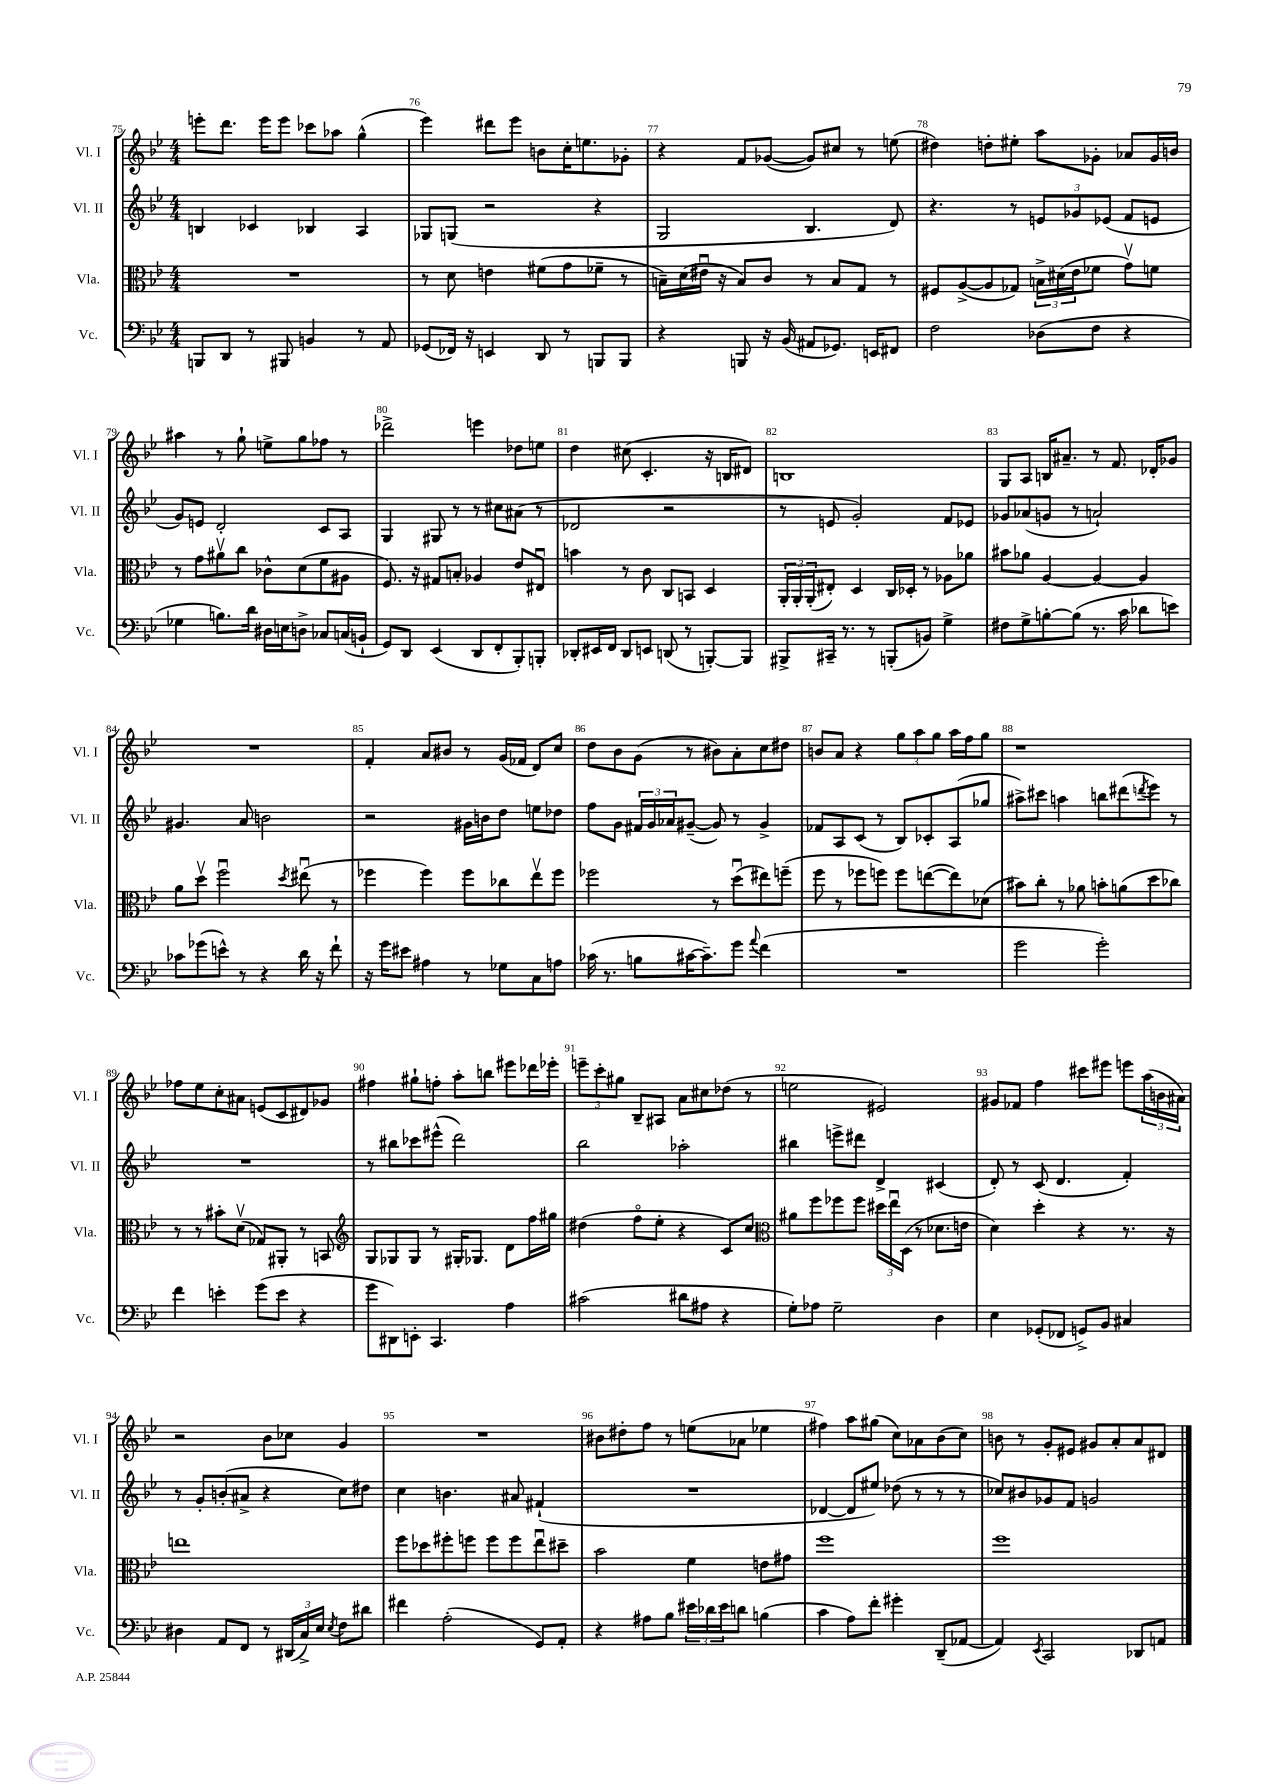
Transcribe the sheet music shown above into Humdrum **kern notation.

**kern	**kern	**kern	**kern
*staff4	*staff3	*staff2	*staff1
*clefF4	*clefC3	*clefG2	*clefG2
*k[b-e-]	*k[b-e-]	*k[b-e-]	*k[b-e-]
*M4/4	*M4/4	*M4/4	*M4/4
8BBB/L	1r	4B/	8eee'\L
8DD/J	.	.	8.ddd\J
8r	.	4c-/	.
.	.	.	16eee\LK
8BBB#/	.	.	8eee\J
4BB/	.	4B-/	8ccc-\L
.	.	.	8aa-\J
8r	.	4A/	(4gg^^\
8AA/	.	.	.
=	=	=	=
(8GG-/L	8r	8G-/L	4eee-\)
16FF-/Jk)	8d\	(8G/J	.
16r	.	.	.
4EE/	4e\	2r	8ddd#\L
.	.	.	8eee-\J
8DD/	(8f#\L	.	8b\L
8r	8g\	.	16cc'\K
.	.	.	8.ee\
8BBB/L	8f-~\J	4r	.
8BBB/J	8r	.	8g-'\J
=	=	=	=
4r	16B~\LL)	2G/	4r
.	(16d\	.	.
.	16e#u\JJ	.	.
.	16r	.	.
8BBB/	8B/L)	.	8f/L
16r	8c/J	.	([8g-/J
(16BB-/	.	.	.
8AA#/L	8r	4.B-/	8g-/]L)
8.GG-/J)	8B/L	.	8cc#/J
.	8G/J	.	8r
16EE/LK	.	.	.
8FF#/J	8r	8d/)	(8ee\
=	=	=	=
2F\	8F#/L	4.r	4dd#\)
.	([8A^/	.	.
.	8A/]	.	8dd'\L
.	8G-/J)	8r	8ee#'\J
(8D-\L	24B^\LL	12e/L	8aa\L
.	(24d#\	.	.
.	24e-\J	12g-/	.
8F\J	8f-\J	.	8g-'\J
.	.	(12e-/J	.
4r	8gv\L)	8f/L	8a-/L
.	8f\J	8e/J	16g-/L
.	.	.	16b/JJ
=	=	=	=
4G-\	8r	8g/L)	4aa#\
.	8g\L	8e/J	.
8.B\L)	8a#v\	2d'/	8r
.	8cc\J	.	8gg`\
16d\Jk	.	.	.
16D#\LL	8c-^^\L	.	8ee^\L
16E\J	.	.	.
8D^\J	(8d\	.	8gg\
8C-/L	8f\	8c/L	8ff-\J
(16C/L	8A#\J	8A/J	8r
16BB`/JJ	.	.	.
=	=	=	=
8GG/L)	8.F/)	4G/	2ddd-^\
8DD/J	.	.	.
.	16r	.	.
(4EE-/	8G#/L	8G#/	.
.	8B'/J	8r	.
8DD/L	4A-/	8r	4eee\
8FF'/	.	8cc#\L	.
8BBB-'/)	8e-/L	(8a#\J	8dd-\L
8BBB'/J	8E#u/J	8r	8ee\J
=	=	=	=
8DD-'/L	4b\	2d-/	4dd\
16EE#/L	.	.	.
16FF/JJ	.	.	.
8DD-/L	8r	.	(8cc#\
8EE/J	8c\	.	4.c'/
(8DD/	8C/L	2r	.
8r	8BB/J	.	.
[8BBB'/L)	4D/	.	16r
.	.	.	16B/LK
8BBB/]J	.	.	8d#/J)
=	=	=	=
8BBB#^/L	24AA'/LL	8r	1B
.	24AA'/	.	.
.	(24AA'/J	.	.
16CC#~/Jk	8E#'/J)	8e/	.
8.r	.	.	.
.	4D/	2g'/)	.
8r	.	.	.
(8BBB'/L	16C/LL	.	.
.	16D-'/JJ	.	.
8BB/J)	8r	.	.
4G^\	8A-\L	8f/L	.
.	8a-\J	8e-/J	.
=	=	=	=
8F#\L	8b#\L	8g-/L	8G/L
8G^\	8a-\J	(8a-/	8A/J
[8B'\	[4A/	8g/J	16B/LK
.	.	.	8.a#~/J
(8B\]J	.	8r	.
8.r	4A/_	2a`/)	8r
.	.	.	8.f/
16c\	.	.	.
8d-\L	4A/]	.	.
.	.	.	16d-'/LK
8e\J)	.	.	8g-/J
=	=	=	=
8c-\L	8a\L	4.g#/	1r
(8g-\	8ddv\J	.	.
8e^^\J)	2ffu\	.	.
8r	.	8a/	.
4r	.	2b\	.
.	8qdd/	.	.
16d\	(8ee#u\	.	.
16r	.	.	.
8f`\	8r	.	.
=	=	=	=
16r	4ff-\	2r	4f'/
16g\LK	.	.	.
8e#\J	.	.	.
4A#\	4ff-\)	.	8a/L
.	.	.	8b#/J
8r	8ff-\L	16g#\LL	8r
.	.	16b\J	.
8G-\L	8cc-\	8dd\J	(16g/LL
.	.	.	16f-/JJ
8C\	8ee-v\	8ee\L	8d/L)
8A\J	8ff-\J	8dd-\J	8cc/J
=	=	=	=
(16c-\	2ff-\	8ff\L	8dd\L
8.r	.	.	.
.	.	8g\J	8b-\
8B\L	.	24f#/LL	(8g\J
.	.	24g/	.
.	.	24a-/J	.
[16c#\K	.	([8g#~/J	8r
8.c#~\])	.	.	.
.	8r	8g#/])	8b#\L)
8g\J	(8ddu\L	8r	8a'\
8qqa/	.	.	.
(4f\	8ee#\)	4g#^/	8cc\
.	(8ff~\J	.	8dd#\J
=	=	=	=
1r	8ff\	8f-/L	8b/L
.	8r	8A/	8a/J
.	8ff-\L	(8c/J	4r
.	8ff\J)	8r	.
.	8ff\L	8B-/L)	12gg\L
.	.	.	12aa\
.	([8ee\	8c-'/	.
.	.	.	12gg\J
.	8ee\])	(8A/	16aa\LL
.	.	.	16ff\J
.	(8d-\J	8gg-/J	8gg\J
=	=	=	=
2g\	8b#\L)	8aa#^\L)	1r
.	8cc'\J	8ccc#\J	.
.	8r	4aa\	.
.	8a-\	.	.
2g'\)	8b'\L	8bb\L	.
.	(8a\	(8ddd#\	.
.	.	8qddd/	.
.	8dd\	8eee-\J)	.
.	8cc-\J)	8r	.
=	=	=	=
4f\	8r	1r	8ff-\L
.	8r	.	8ee-\
4e'\	8b#'\L	.	8cc'\
.	(8dv\J	.	8a#\J
(8g\L	8G-/L)	.	(8e/L
8e\J	8AA#'/J	.	8c/
4r	8r	.	8d#/)
.	8BB/	.	8g-/J
=	=	=	=
*	*clefG2	*	*
8g\L	8G/L	8r	4ff#\
8DD#\)	8G-/	8bb#\L	.
8EE'\J	8G-/J	8ccc-\	8gg#`\L
4.CC/	8r	(8eee#^^\J	8ff'\J
.	16G#'/LK	2ddd\)	8aa'\L
.	8.G-/J	.	.
.	.	.	8bb\J
4A\	8d\L	.	8eee#\L
.	16ff\L	.	16ddd-\L
.	16gg#\JJ	.	16eee-'\JJ
=	=	=	=
(2c#\	(4dd#\	2bb-\	12eee~\L
.	.	.	12ccc'\
.	.	.	12gg#\J
.	8ffo\L	.	8B-~/L
.	8ee-'\J	.	8A#/J
8d#\L	4r	2aa-'\	8a\L
8A#\J	.	.	8cc#\
4r	8c/L)	.	(8dd-\J
.	8cc/J	.	8r
=	=	=	=
*	*clefC3	*	*
8G'\L)	8a#\L	4bb#\	2ee\
8A-\J	8ff\	.	.
2G~\	8ff-\	8eee^\L	.
.	8ff-\J	8ddd#\J	.
.	24dd#\LL	4d^/	2e#/)
.	24ee-u\	.	.
.	(24D\JJ	.	.
.	8r	.	.
4D\	8.d-\L	(4c#/	.
.	16e\Jk	.	.
=	=	=	=
4E-\	4d\)	8d'/)	8g#/L
.	.	8r	8f-/J
(8GG-'/L	4dd'\	(8c/	4ff\
8FF-/J	.	4.d/	.
8GG^/L)	4r	.	8ccc#\L
8BB-/J	.	.	8eee#\J
4C#/	8.r	4f'/)	8eee\L
.	.	.	(24aa\L
.	.	.	24b\
.	16r	.	.
.	.	.	24a#\JJ)
=	=	=	=
4D#\	1ee	8r	2r
.	.	8g'/L	.
8AA/L	.	(8b'/	.
8FF/J	.	8a#^/J	.
8r	.	4r	8b-\L
(24DD#/LL	.	.	8cc-\J
24C^/)	.	.	.
24E-/JJ	.	.	.
8qE-/	.	.	.
8F\L	.	8cc\L)	4g/
8d#\J	.	8dd#\J	.
=	=	=	=
4f#\	8ff\L	4cc\	1r
.	8dd-\	.	.
(2A'\	8ff#'\	4.b\	.
.	8ff\J	.	.
.	8ff\L	.	.
.	8ff\	8a#/	.
8GG/L)	8ee-u\	(4f#`/	.
8AA'/J	8dd#~\J	.	.
=	=	=	=
4r	2b-\	1r	8b#\L
.	.	.	8dd#'\
8A#\L	.	.	8ff\J
8B-\J	.	.	8r
24e#\LL	4f\	.	(8ee\L
24d-\	.	.	.
24e#\J	.	.	.
8d\J	.	.	8a-\J
(4B\	8e\L	.	4ee-\
.	8g#\J	.	.
=	=	=	=
4c\	1ff	[4d-/	4ff#\)
8A\L)	.	8d-/]L	8aa\L
8f'\J	.	8ee#/J)	(8gg#\J
4g#'\	.	(8dd-\	8cc\L)
.	.	8r	8a-\
(8DD~/L	.	8r	(8b-\
[8AA-/J	.	8r	8cc\J)
=	=	=	=
4AA-/])	1ff	8cc-/L)	8b\
.	.	8b#/	8r
8qEE-/	.	.	.
2CC/	.	8g-/	8g'/L
.	.	8f/J	8e#/J
.	.	2g/	8g#/L
.	.	.	8a'/
8DD-/L	.	.	8a/
8AA/J	.	.	8d#/J
==	==	==	==
*-	*-	*-	*-
